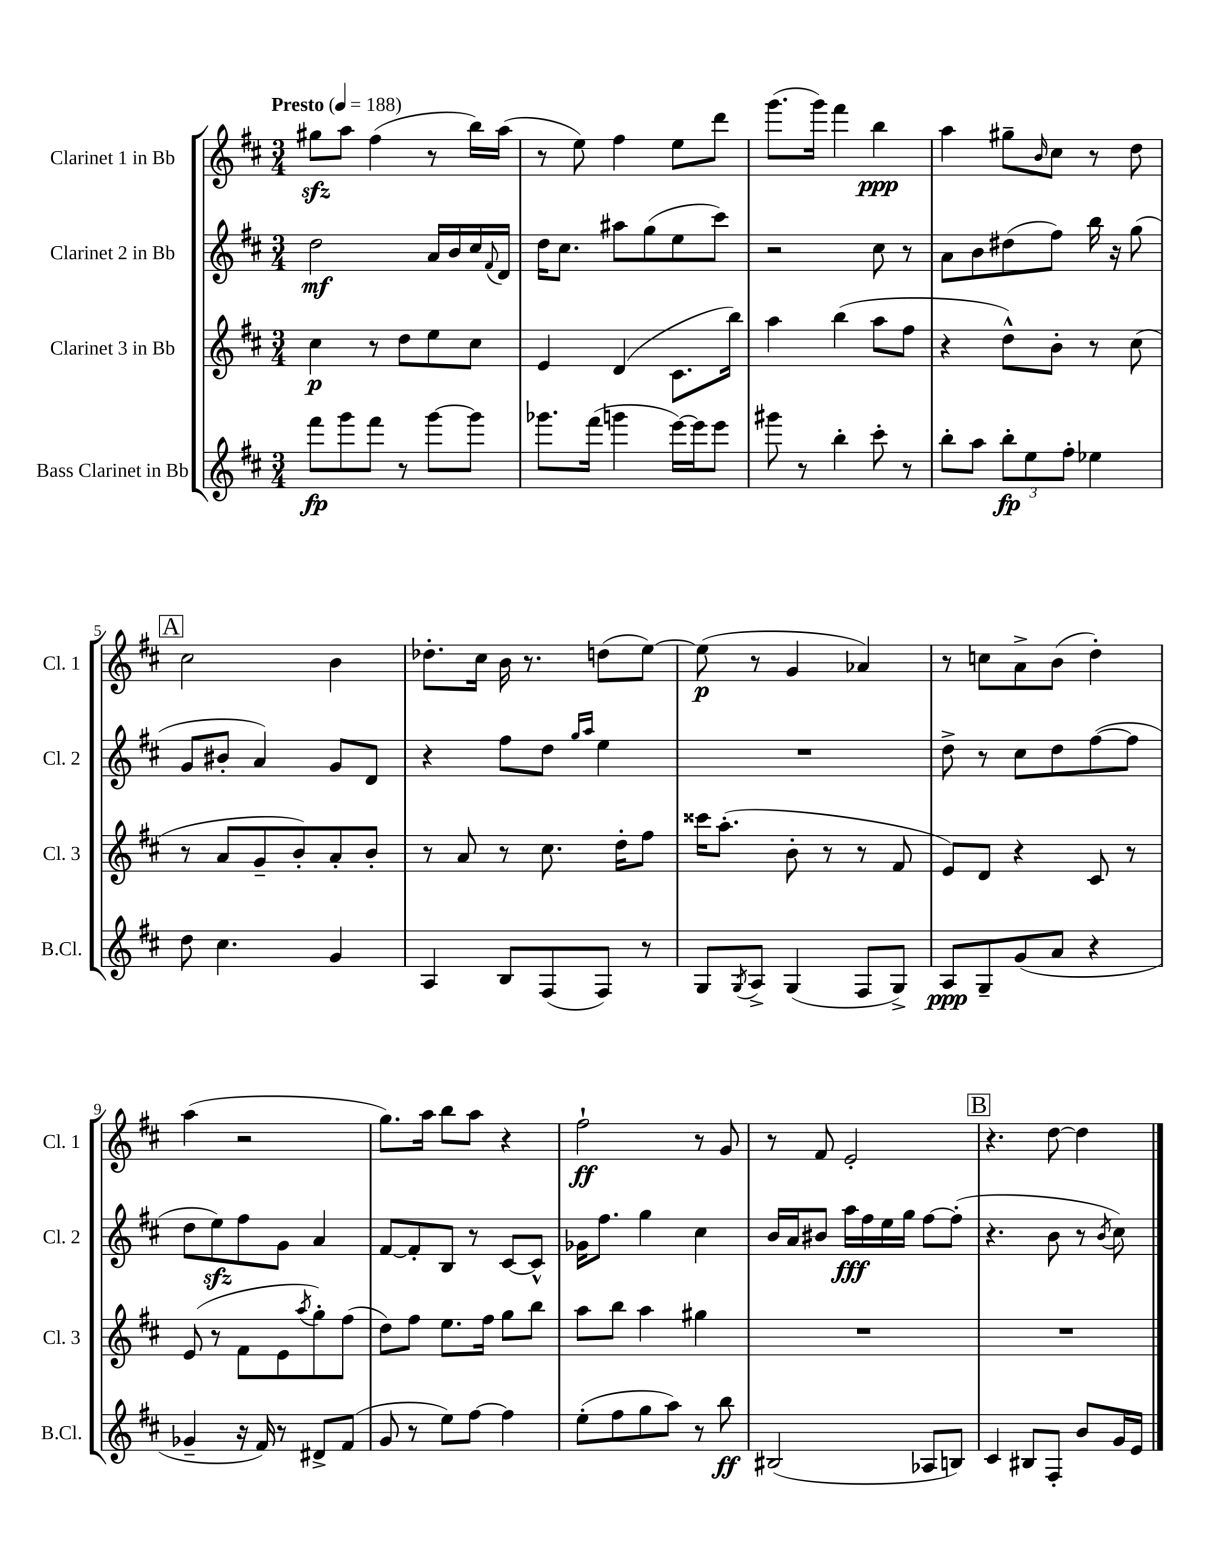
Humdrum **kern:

**kern	**kern	**kern	**kern
*staff4	*staff3	*staff2	*staff1
*clefG2	*clefG2	*clefG2	*clefG2
*k[f#c#]	*k[f#c#]	*k[f#c#]	*k[f#c#]
*M3/4	*M3/4	*M3/4	*M3/4
*MM188	*MM188	*MM188	*MM188
8fff#\L	4cc#\	2dd\	8gg#\L
8ggg\	.	.	8aa\J
8fff#\J	8r	.	(4ff#\
8r	8dd\L	.	.
[8ggg\L	8ee\	16a/LL	8r
.	.	16b/	.
8ggg\]J	8cc#\J	16cc#/	16bb\LL)
.	.	8qqf#/	.
.	.	16d/JJ	(16aa\JJ
=	=	=	=
8.ggg-\L	4e/	16dd\LK	8r
.	.	8.cc#\J	.
.	.	.	8ee\)
(16fff#\Jk	.	.	.
4ggg\	(4d/	8aa#\L	4ff#\
.	.	(8gg\	.
[16eee\LL)	8.c#\L	8ee\	8ee\L
16eee\]J	.	.	.
8eee\J	.	8ccc#\J)	8ddd\J
.	16bb\Jk)	.	.
=	=	=	=
8ggg#\	4aa\	2r	(8.ggg\L
8r	.	.	.
.	.	.	16ggg\Jk)
4bb'\	(4bb\	.	4fff#\
8ccc#'\	8aa\L	8cc#\	4bb\
8r	8ff#\J	8r	.
=	=	=	=
8bb'\L	4r	8a\L	4aa\
8aa\J	.	8b\	.
12bb'\L	8dd^^\L)	(8dd#\	8gg#~\L
12ee\	.	.	.
.	.	.	16qqb/
.	8b'\J	8ff#\J)	8cc#\J
12ff#'\J	.	.	.
4ee-\	8r	16bb\	8r
.	.	16r	.
.	(8cc#\	(8gg\	8dd\
=	=	=	=
8dd\	8r	8g/L	2cc#\
4.cc#\	8a/L	8b#'/J	.
.	8g~/	4a/)	.
.	8b'/)	.	.
4g/	8a'/	8g/L	4b\
.	8b'/J	8d/J	.
=	=	=	=
4A/	8r	4r	8.dd-'\L
.	8a/	.	.
.	.	.	16cc#\Jk
8B/L	8r	8ff#\L	16b\
.	.	.	8.r
(8F#/	8.cc#\	8dd\J	.
.	.	16qqgg/LL	.
.	.	16qqaa/JJ	.
8F#/J)	.	4ee\	(8dd\L
.	16dd'\LK	.	.
8r	8ff#\J	.	[8ee\J)
=	=	=	=
8G/L	16ccc##\LK	2.r	(8ee\]
.	(8.aa'\J	.	.
8qG/	.	.	.
8A^/J	.	.	8r
(4G/	8b'\	.	4g/
.	8r	.	.
8F#/L	8r	.	4a-/)
8G^/J)	8f#/	.	.
=	=	=	=
8A/L	8e/L)	8dd^\	8r
8G~/	8d/J	8r	8cc\L
(8g/	4r	8cc#\L	8a^\
8a/J	.	8dd\	(8b\J
4r	8c#/	([8ff#\	4dd'\)
.	8r	8ff#\]J	.
=	=	=	=
4g-~/	(8e/	8dd\L	(4aa\
.	8r	8ee\)	.
16r	8f#\L	8ff#\	2r
16f#/)	.	.	.
8r	8e\	8g\J	.
.	8qaa/	.	.
8d#^/L	8gg'\)	4a/	.
(8f#/J	(8ff#\J	.	.
=	=	=	=
8g/	8dd\L)	[8f#/L	8.gg\L)
8r	8ff#\J	8f#'/]	.
.	.	.	16aa\Jk
8ee\L)	8.ee\L	8B/J	8bb\L
[8ff#\J	.	8r	8aa\J
.	16ff#\Jk	.	.
4ff#\]	8gg\L	[8c#/L	4r
.	8bb\J	8c#^^/]J	.
=	=	=	=
(8ee'\L	8aa\L	16g-\LK	2ff#`\
.	.	8.ff#\J	.
8ff#\	8bb\J	.	.
8gg\	4aa\	4gg\	.
8aa\J)	.	.	.
8r	4gg#\	4cc#\	8r
8bb\	.	.	8g/
=	=	=	=
(2B#/	2.r	16b/LL	8r
.	.	16a/J	.
.	.	8b#/J	8f#/
.	.	16aa\LL	2e'/
.	.	16ff#\	.
.	.	16ee\	.
.	.	16gg\JJ	.
8A-/L	.	[8ff#\L	.
8B/J)	.	(8ff#'\]J	.
=	=	=	=
4c#/	2.r	4.r	4.r
8B#/L	.	.	.
8F#'/J	.	8b\	[8dd\
8b/L	.	8r	4dd\]
.	.	8qb/	.
16g/L	.	8cc#\)	.
16e/JJ	.	.	.
==	==	==	==
*-	*-	*-	*-
